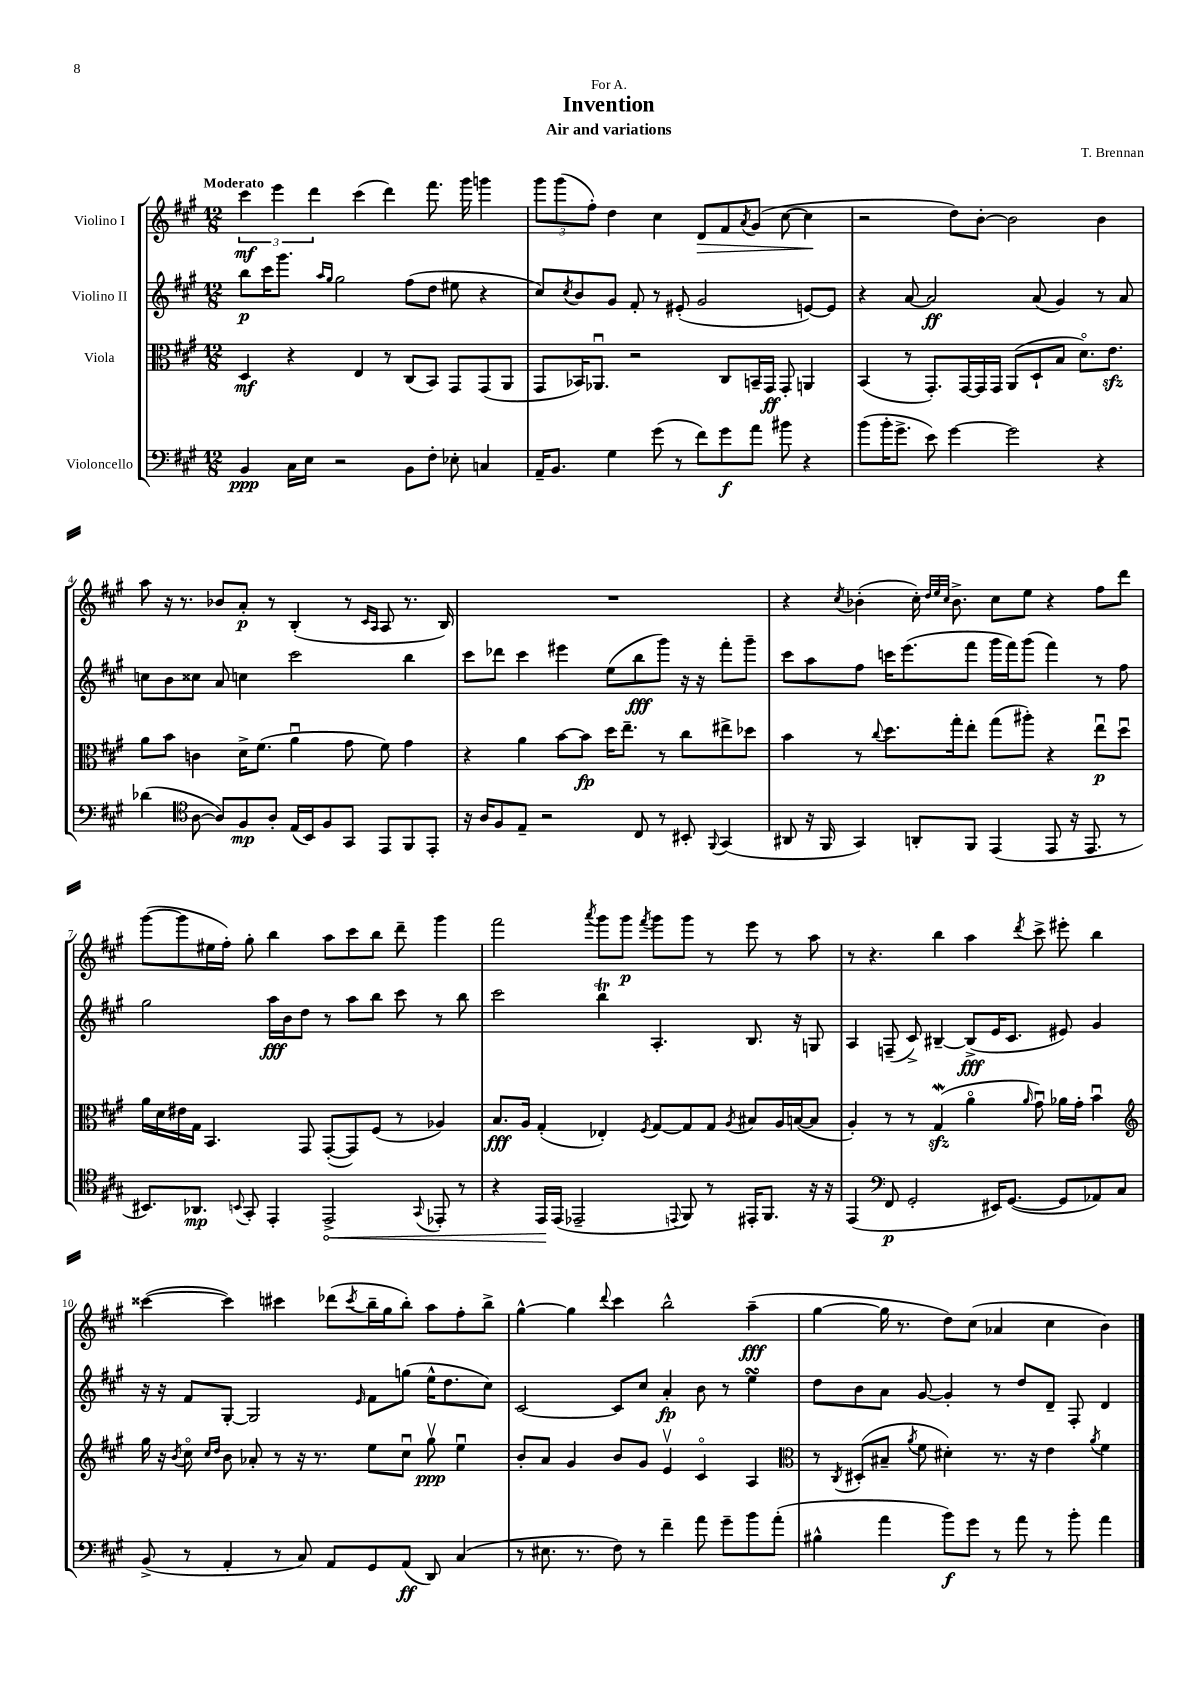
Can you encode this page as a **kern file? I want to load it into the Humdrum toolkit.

**kern	**dynam	**kern	**dynam	**kern	**dynam	**kern	**dynam
*part4	*part4	*part3	*part3	*part2	*part2	*part1	*part1
*staff4	*staff4	*staff3	*staff3	*staff2	*staff2	*staff1	*staff1
*I"Violoncello	*	*I"Viola	*	*I"Violino II	*	*I"Violino I	*
*clefF4	*	*clefC3	*	*clefG2	*	*clefG2	*
*k[f#c#g#]	*	*k[f#c#g#]	*	*k[f#c#g#]	*	*k[f#c#g#]	*
*M12/8	*	*M12/8	*	*M12/8	*	*M12/8	*
=1	=1	=1	=1	=1	=1	=1	=1
!	!	!	!	!	!	!LO:TX:a:B:t=Moderato	!
4BB/	ppp	4D/	mf	8bb\L	p	6ccc#\	mf
.	.	.	.	16ccc#\K	.	.	.
.	.	.	.	.	.	6eee\	.
.	.	.	.	8.ggg#\J	.	.	.
16C#\LL	.	4r	.	.	.	.	.
16E\JJ	.	.	.	.	.	.	.
.	.	.	.	.	.	6ddd\	.
.	.	.	.	16qqaa/LL	.	.	.
.	.	.	.	16qqgg#/JJ	.	.	.
2r	.	.	.	2gg#\	.	.	.
.	.	4E/	.	.	.	(4ccc#\	.
.	.	8r	.	.	.	4ddd\)	.
8BB\L	.	(8C#/L	.	(8ff#\L	.	.	.
8F#'\J	.	8BB/J)	.	8dd\J	.	8.fff#\	.
8E-X'\	.	8GG#/L	.	8ee#X\	.	.	.
.	.	.	.	.	.	16ggg#\	.
4Cn/	.	(8GG#/	.	4r	.	4gggn\	.
.	.	8AA/J	.	.	.	.	.
=2	=2	=2	=2	=2	=2	=2	=2
16AA~/KL	.	8GG#/L	.	8cc#/L)	.	12ggg#\L	.
8.BB/J	.	.	.	.	.	.	.
.	.	.	.	.	.	(12ggg#\	.
.	.	.	.	8qcc#/	.	.	.
.	.	16BB-X/K)	.	8b/	.	.	.
.	.	.	.	.	.	12ff#'\J)	.
.	.	8.AA-Xu/J	.	.	.	.	.
4G#\	.	.	.	8g#/J	.	4dd\	.
.	.	2r	.	8f#'/	.	.	.
(8g#\	.	.	.	8r	.	4cc#\	.
8r	.	.	.	(8e#X'/	.	.	.
!	!	!	!	!	!	!	!LO:HP:b
8f#\L)	.	.	.	2g#/	.	8d/L	>
8g#\	f	8C#/L	.	.	.	8f#/	.
.	.	.	.	.	.	8qa/	.
8a\J	.	16BBn~/L	.	.	.	(8g#/J	.
.	.	16GG#/JJ	ff	.	.	.	.
8b#X\	.	8GG#'/	.	.	.	[8cc#\	.
4r	.	4AAn/	.	[8en/L)	.	4cc#\]	.
.	.	.	.	8e/J]	.	.	.
.	.	.	.	.	.	.	]
=3	=3	=3	=3	=3	=3	=3	=3
(8b\L	.	(4BB/	.	4r	.	2r	.
16b'\K	.	.	.	.	.	.	.
8.g#^\J	.	.	.	.	.	.	.
.	.	8r	.	[8a/	.	.	.
8e\)	.	8.GG#'/L)	.	2a/]	ff	.	.
[4g#\	.	.	.	.	.	8dd\L)	.
.	.	[16GG#/L	.	.	.	.	.
.	.	16GG#/]	.	.	.	[8b'\J	.
.	.	16GG#/JJ	.	.	.	.	.
2g#\]	.	(8AA/L	.	.	.	2b\]	.
.	.	8D`/	.	(8a/	.	.	.
.	.	8B/J	.	4g#/)	.	.	.
.	.	8.d\L)	.	.	.	.	.
4r	.	.	.	8r	.	4b\	.
.	.	8.ezz\J	.	.	.	.	.
.	.	.	.	8a/	.	.	.
!!LO:LB:g=z
=4	=4	=4	=4	=4	=4	=4	=4
(4d-X\	.	8a\L	.	8ccn\L	.	8aa\	.
.	.	8b\J	.	8b\	.	16r	.
.	.	.	.	.	.	8.r	.
*clefC4	*	*	*	*	*	*	*
[8A\	.	4cn\	.	8cc##X\J	.	.	.
8A/L])	.	.	.	8a/	.	8b-X/L	.
8F#/	mp	16d^\KL	.	4ccn\	.	8a'/J	p
.	.	(8.f#\J	.	.	.	.	.
8A'/J	.	.	.	.	.	8r	.
(16E/LL	.	4au\	.	2ccc#\	.	(4B'/	.
16BB/J)	.	.	.	.	.	.	.
8F#/	.	.	.	.	.	.	.
8GG#/J	.	8g#\	.	.	.	8r	.
.	.	.	.	.	.	16qqc#/LL	.
.	.	.	.	.	.	16qqA/JJ	.
8EE/L	.	8f#\)	.	.	.	8A/	.
8FF#/	.	4g#\	.	4bb\	.	8.r	.
8EE'/J	.	.	.	.	.	.	.
.	.	.	.	.	.	16B/)	.
=5	=5	=5	=5	=5	=5	=5	=5
16r	.	4r	.	8ccc#\L	.	1.r	.
16A/KL	.	.	.	.	.	.	.
8F#/	.	.	.	8ddd-X\J	.	.	.
8E~/J	.	4a\	.	4ccc#\	.	.	.
2r	.	.	.	.	.	.	.
.	.	[8b\L	.	4eee#X\	.	.	.
.	.	8b\J]	fp	.	.	.	.
.	.	16dd\KL	.	(8ee\L	.	.	.
.	.	8.ee~\J	.	.	.	.	.
8C#/	.	.	.	8bb\	fff	.	.
8r	.	8r	.	8ggg#\J)	.	.	.
8BB#X'/	.	8cc#\L	.	16r	.	.	.
.	.	.	.	16r	.	.	.
8qqFF#/	.	.	.	.	.	.	.
(4GG#/	.	8ee#X^\	.	8fff#'\L	.	.	.
.	.	8dd-X\J	.	8ggg#~\J	.	.	.
=6	=6	=6	=6	=6	=6	=6	=6
8AA#X/	.	4b\	.	8ccc#\L	.	4r	.
16r	.	.	.	8aa\	.	.	.
16FF#/	.	.	.	.	.	.	.
.	.	.	.	.	.	8qcc#/	.
4GG#/)	.	8r	.	8ff#\J	.	(4b-X'\	.
.	.	8qqcc#/	.	.	.	.	.
.	.	8.dd\L	.	16cccn\KL	.	.	.
.	.	.	.	(8.eee\	.	.	.
8AAn'/L	.	.	.	.	.	16cc#'\)	.
.	.	.	.	.	.	32qqdd/LLL	.
.	.	.	.	.	.	32qqee/	.
.	.	.	.	.	.	32qqcc#/JJJ	.
.	.	16gg#'\k	.	.	.	8.b-^\	.
8FF#/J	.	8ee'\J	.	8fff#\J	.	.	.
(4EE/	.	(8gg#\L	.	16ggg#\LL	.	8cc#\L	.
.	.	.	.	16fff#\J)	.	.	.
.	.	8aa#X'\J)	.	(8ggg#\J	.	8ee\J	.
8EE/	.	4r	.	4fff#\)	.	4r	.
16r	.	.	.	.	.	.	.
8.EE/	.	.	.	.	.	.	.
.	.	8eeu\L	p	8r	.	8ff#\L	.
8r	.	8ddu\J	.	8ff#\	.	8ddd\J	.
!!LO:LB:g=z
=7	=7	=7	=7	=7	=7	=7	=7
8.BB#X/L)	.	16a\LL	.	2gg#\	.	([8ggg#\L	.
.	.	16d\	.	.	.	.	.
.	.	16e#X\	.	.	.	8ggg#\]	.
8.AA-X/J	mp	16G#\JJ	.	.	.	.	.
.	.	4.BB/	.	.	.	16ee#X\L	.
.	.	.	.	.	.	16ff#'\JJ)	.
8qqBBn/	.	.	.	.	.	.	.
8GG#'/	.	.	.	.	.	8gg#'\	.
4EE'/	.	.	.	16aa\LL	fff	4bb\	.
.	.	.	.	16b\J	.	.	.
.	.	8GG#/	.	8dd\J	.	.	.
!	!LO:HP:b	!	!	!	!	!	!
2EE^/	<	([8GG#'/L	.	8r	.	8aa\L	.
.	.	8GG#/])	.	8aa\L	.	8ccc#\	.
.	.	(8F#/J	.	8bb\J	.	8bb\J	.
.	.	8r	.	8ccc#\	.	8ddd~\	.
8qqGG#/	.	.	.	.	.	.	.
8EE-X'/	.	4A-X/)	.	8r	.	4ggg#\	.
8r	.	.	.	8bb\	.	.	.
=8	=8	=8	=8	=8	=8	=8	=8
4r	.	8.B/L	fff	2ccc#\	.	2fff#\	.
.	.	16A/Jk	.	.	.	.	.
16EE/LL	.	(4G#'/	.	.	.	.	.
(16EE/JJ	[	.	.	.	.	.	.
2EE-X~/	.	.	.	.	.	.	.
.	.	.	.	.	.	8qaaa/	.
.	.	4E-X'/)	.	4bbT\	.	8ggg#\L	.
.	.	.	.	.	.	8ggg#\J	p
.	.	8qF#/	.	.	.	8qfff#/	.
.	.	[8G#/L	.	4.A'/	.	8ggg#\L	.
8qqEEn/	.	.	.	.	.	.	.
8FF#/)	.	8G#/]	.	.	.	8ggg#\J	.
8r	.	8G#/J	.	.	.	8r	.
.	.	8qA/	.	.	.	.	.
16EE#X'/KL	.	8B#X/L	.	8.B/	.	8eee\	.
8.FF#/J	.	.	.	.	.	.	.
.	.	16A/L	.	.	.	8r	.
.	.	([16Bn/J	.	16r	.	.	.
16r	.	8B/J]	.	8Gn/	.	8aa\	.
16r	.	.	.	.	.	.	.
=9	=9	=9	=9	=9	=9	=9	=9
(4EE/	.	4A'/)	.	4A/	.	8r	.
.	.	.	.	.	.	4.r	.
*clefF4	*	*	*	*	*	*	*
8FF#/	p	8r	.	(8Fn~/	.	.	.
2GG#'/	.	8r	.	8c#^/)	.	.	.
.	.	(4G#zzW/	.	[4B#X~/	.	4bb\	.
.	.	4a\	.	(8B#^/L]	fff	4aa\	.
16EE#X/KL)	.	.	.	16e/K	.	.	.
([8.GG#/J	.	.	.	8.c#/J	.	.	.
.	.	16qqa/	.	.	.	8qddd/	.
.	.	8g#u\)	.	.	.	8ccc#^\	.
8GG#/L]	.	16a-X\LL	.	8e#X/)	.	8eee#X'\	.
.	.	16g#'\JJ	.	.	.	.	.
8AA-X/)	.	4bu\	.	4g#/	.	4bb\	.
8C#/J	.	.	.	.	.	.	.
!!LO:LB:g=z
=10	=10	=10	=10	=10	=10	=10	=10
*	*	*clefG2	*	*	*	*	*
(8BB^/	.	16gg#\	.	16r	.	([4ccc##X\	.
.	.	16r	.	16r	.	.	.
.	.	8qb/	.	.	.	.	.
8r	.	8cc#\	.	8f#/L	.	.	.
.	.	16qqcc#/LL	.	.	.	.	.
.	.	16qqdd/JJ	.	.	.	.	.
4AA'/	.	8b\	.	[8G#'/J	.	4ccc##\])	.
.	.	8a-X'/	.	2G#/]	.	.	.
8r	.	8r	.	.	.	4ccc#X\	.
8C#/)	.	16r	.	.	.	.	.
.	.	8.r	.	.	.	.	.
8AA/L	.	.	.	.	.	(8ddd-X\L	.
.	.	.	.	16qqe/	.	8qccc#/	.
8GG#/	.	8ee\L	.	8f#\L	.	16bb~\L	.
.	.	.	.	.	.	16gg#\J	.
(8AA/J	ff	8cc#u\J	.	(8ggn\J	.	8bb'\J)	.
8DD/)	.	8gg#v\	ppp	16ee^^\KL	.	8aa\L	.
.	.	.	.	8.dd\	.	.	.
(4C#/	.	4eeu\	.	.	.	8ff#'\	.
.	.	.	.	8cc#\J)	.	8bb^\J	.
=11	=11	=11	=11	=11	=11	=11	=11
8r	.	8b'/L	.	[2c#/	.	[4gg#^^\	.
8.E#X\	.	8a/J	.	.	.	.	.
.	.	4g#/	.	.	.	4gg#\]	.
8.r	.	.	.	.	.	.	.
.	.	.	.	.	.	8qqddd/	.
8F#\)	.	8b/L	.	8c#/L]	.	4ccc#\	.
8r	.	8g#/J	.	8cc#/J	.	.	.
4f#~\	.	4ev/	.	4a'/	fp	2bb^^\	.
8a\	.	4c#/	.	8b\	.	.	.
8g#~\L	.	.	.	8r	.	.	.
8b\	.	4A/	.	4eesSSS\	.	(4aa~\	fff
(8a'\J	.	.	.	.	.	.	.
=12	=12	=12	=12	=12	=12	=12	=12
*	*	*clefC3	*	*	*	*	*
4B#X^^\	.	8r	.	8dd\L	.	[4gg#\	.
.	.	8qC#/	.	.	.	.	.
.	.	(8D#X'/L	.	8b\	.	.	.
4a\	.	8B#X~/J	.	8a\J	.	16gg#\]	.
.	.	.	.	.	.	8.r	.
.	.	8qa/	.	.	.	.	.
.	.	8f#\	.	[8g#/	.	.	.
8b\L)	f	4d#X'\)	.	4g#'/]	.	8dd\L)	.
8g#\J	.	.	.	.	.	(8cc#\J	.
8r	.	8.r	.	8r	.	4a-X/	.
8a\	.	.	.	8dd/L	.	.	.
.	.	16r	.	.	.	.	.
8r	.	4e\	.	8d~/J	.	4cc#\	.
8b'\	.	.	.	8F#'/	.	.	.
.	.	8qa/	.	.	.	.	.
4a\	.	4f#\	.	4d/	.	4b\)	.
==	==	==	==	==	==	==	==
*-	*-	*-	*-	*-	*-	*-	*-
